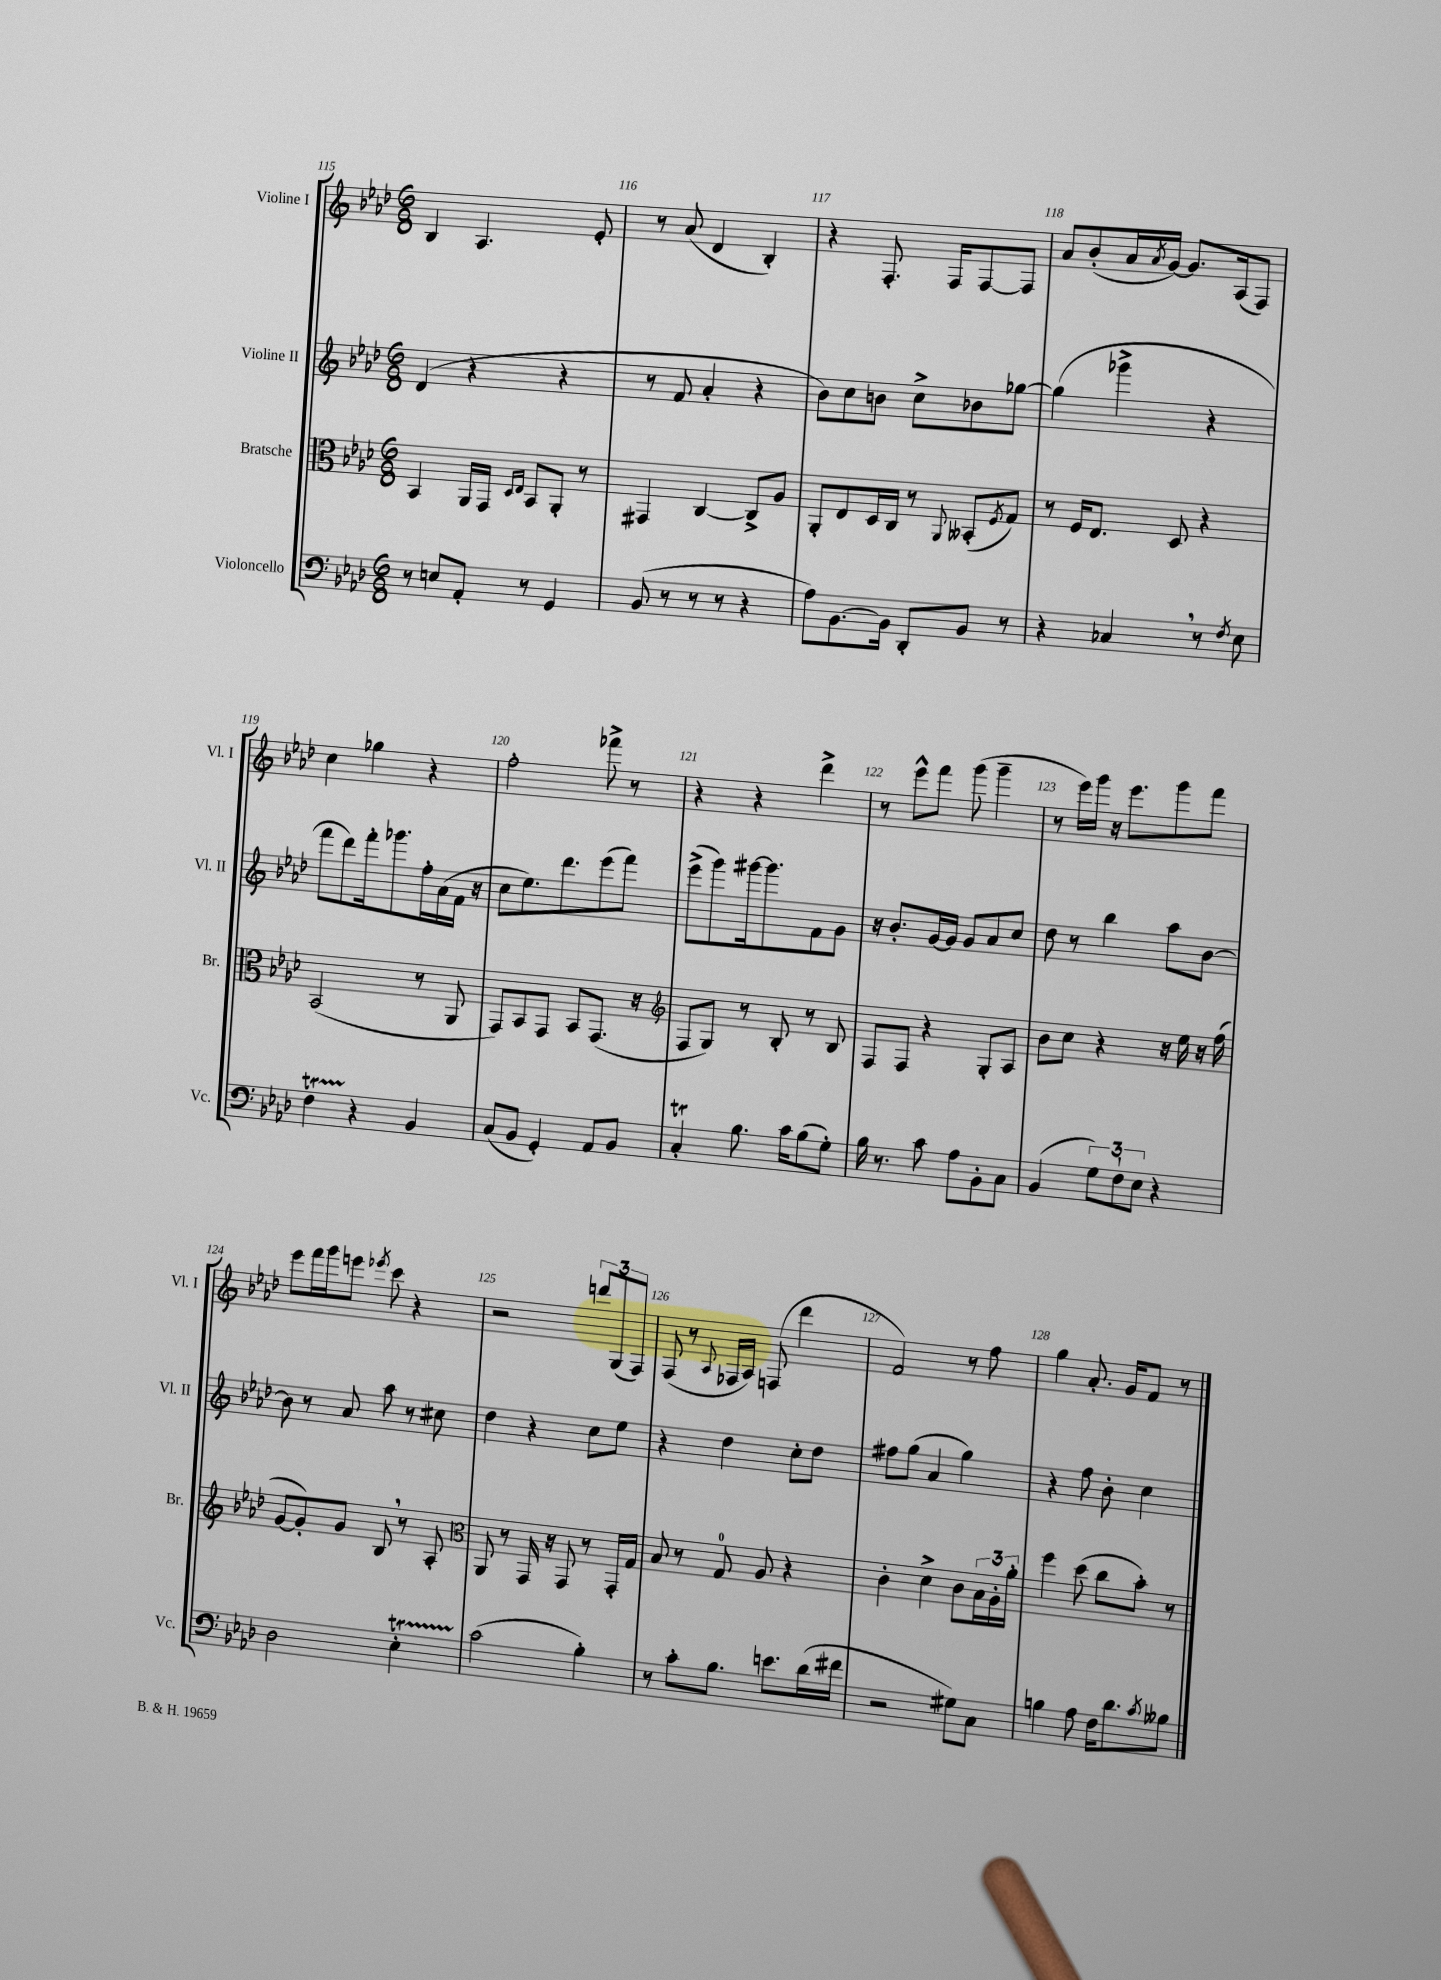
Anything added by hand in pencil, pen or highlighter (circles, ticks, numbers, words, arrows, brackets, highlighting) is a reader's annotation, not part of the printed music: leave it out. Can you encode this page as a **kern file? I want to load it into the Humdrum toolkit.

**kern	**kern	**kern	**kern
*part4	*part3	*part2	*part1
*staff4	*staff3	*staff2	*staff1
*I"Violoncello	*I"Bratsche	*I"Violine II	*I"Violine I
*I'Vc.	*I'Br.	*I'Vl. II	*I'Vl. I
*clefF4	*clefC3	*clefG2	*clefG2
*k[b-e-a-d-]	*k[b-e-a-d-]	*k[b-e-a-d-]	*k[b-e-a-d-]
*M6/8	*M6/8	*M6/8	*M6/8
=115	=115	=115	=115
8r	4BB-/	(4d-/	4B-/
8En/L	.	.	.
8AA-'/J	16AA-/LL	4r	4.A-/
.	16GG/JJ	.	.
.	16qqD-/LL	.	.
.	16qqE-/JJ	.	.
8r	8BB-/L	.	.
4GG/	8AA-'/J	4r	.
.	8r	.	8e-'/
=116	=116	=116	=116
(8BB-/	4GG#X/	8r	8r
8r	.	8f/	(8a-/
8r	[4C/	4a-'/	4d-/
8r	.	.	.
4r	8C^/L]	4r	4B-'/)
.	8A-/J	.	.
=117	=117	=117	=117
8A-\L)	8AA-'/L	8b-\L)	4r
[8.BB-\	8E-/	8cc\	.
.	16D-/L	8bn\J	8.F'/
16BB-\Jk]	16C/JJ	.	.
8DD-'/L	8r	8cc^\L	.
.	.	.	16F/KL
.	8qqAA-/	.	.
8BB-/J	(8BB--X'/L	8b-X\	[8F/
.	8qF/	.	.
8r	8G/J)	[8gg-X\J	8F/J]
=118	=118	=118	=118
4r	8r	(4gg-\]	8a-/L
.	16F/KL	.	(8b-'/
.	8.E-/J	.	.
4C-X,/	.	4ggg-X^\	16a-/L
.	.	.	8qa-/
.	.	.	[16g/JJ)
.	8D-/	.	8.g/L]
8r	4r	4r	.
.	.	.	(16A-/k
8qF/	.	.	.
8E-\	.	.	8F/J)
!!LO:LB:g=z
=119	=119	=119	=119
4FT\	(2BB-/	8fff\L	4cc\
.	.	8ddd-\)	.
4r	.	16fff'\k	4gg-X\
.	.	8.ggg-X\	.
4BB-/	8r	16ff'\L	4r
.	.	(16a-\	.
.	8AA-/	16f\JJ	.
.	.	16r	.
=120	=120	=120	=120
(8C/L	8GG/L)	8cc\L	2ff'\
8BB-/J	8BB-/	8.ee-\)	.
4GG'/)	8GG/J	.	.
.	.	8.ddd-\	.
.	8BB-/L	.	.
8AA-/L	(8.GG/J	(8eee-\	8fff-X^\
8BB-/J	.	8fff\J)	8r
.	16r	.	.
=121	=121	=121	=121
*	*clefG2	*	*
4Ct'/	8F/L	(8eee-^\L	4r
.	8G/J)	8ggg\)	.
8.B-\	8r	[16ggg#X\k	4r
.	.	8.ggg#\]	.
.	8B-'/	.	.
16c\KL	.	.	.
(8B-\	8r	8f\	4ddd-^\
8G'\J)	8B-/	8g\J	.
=122	=122	=122	=122
16B-\	8F/L	16r	8r
8.r	.	8.b-'/L	.
.	8F/J	.	8eee-^^\L
8c\	4r	[16g/L	8fff\J
.	.	16g/JJ]	.
8A-\L	.	8g/L	(8ggg\
8BB-'\	8G'/L	8a-/	4ggg~\
8C\J	8A-/J	8cc/J	.
=123	=123	=123	=123
(4BB-/	8b-\L	8dd-\	8r
.	8cc\J	8r	16eee-\LL)
.	.	.	16ggg\JJ
12G\L)	4r	4bb-\	16r
.	.	.	8.eee-\L
12F`\	.	.	.
12E-\J	.	.	.
4r	16r	8aa-\L	8ggg\
.	16ee-\	.	.
.	16r	[8b-\J	8fff\J
.	(16ff\	.	.
!!LO:LB:g=z
=124	=124	=124	=124
2D-\	[8g/L	8b-\]	8eee-\L
.	8g'/])	8r	16fff\L
.	.	.	16ggg\J
.	8g/J	8a-/	8eeen\J
.	.	.	8qeee-X/
.	8B-,/	8aa-\	8ccc\
4E-T'\	8r	8r	4r
.	8A-'/	8cc#X\	.
=125	=125	=125	=125
*	*clefC3	*	*
(2c\	8AA-/	4dd-\	2r
.	8r	.	.
.	16GG/	4r	.
.	16r	.	.
.	8GG/	.	.
4B-'\)	8r	8cc\L	12dddn/L
.	.	.	(12G/
.	16GG'/LL	8ee-\J	.
.	.	.	12F/J)
.	16G/JJ	.	.
=126	=126	=126	=126
8r	8B-/	4r	(8F/
8c'\L	8r	.	8r
.	.	.	8qqA-/
8.B-\J	8G/	4dd-\	16F-X/LL
.	.	.	16A-/JJ)
.	8A-/	.	(8Fn/
8.en\L	.	.	.
.	4r	8cc'\L	4ddd-\
(16d-\L	.	8dd-\J	.
16f#X\JJ	.	.	.
=127	=127	=127	=127
2r	4c'\	8ff#X\L	2f/)
.	.	(8gg\J	.
.	4d-^\	4a-/	.
8G#X\L)	8c\L	4gg\)	8r
8C\J	24B-\L	.	8ff\
.	24A-'\	.	.
.	24a-'\JJ	.	.
=128	=128	=128	=128
4Bn\	4ff\	4r	4gg\
8A-\	(8dd-\	8ff\	8.a-'/
16F\KL	8cc\L	8b-'\	.
8.d-\	.	.	16g/KL
.	8b-'\J)	4cc\	8f/J
8qc/	.	.	.
8B--X\J	8r	.	8r
==	==	==	==
*-	*-	*-	*-
